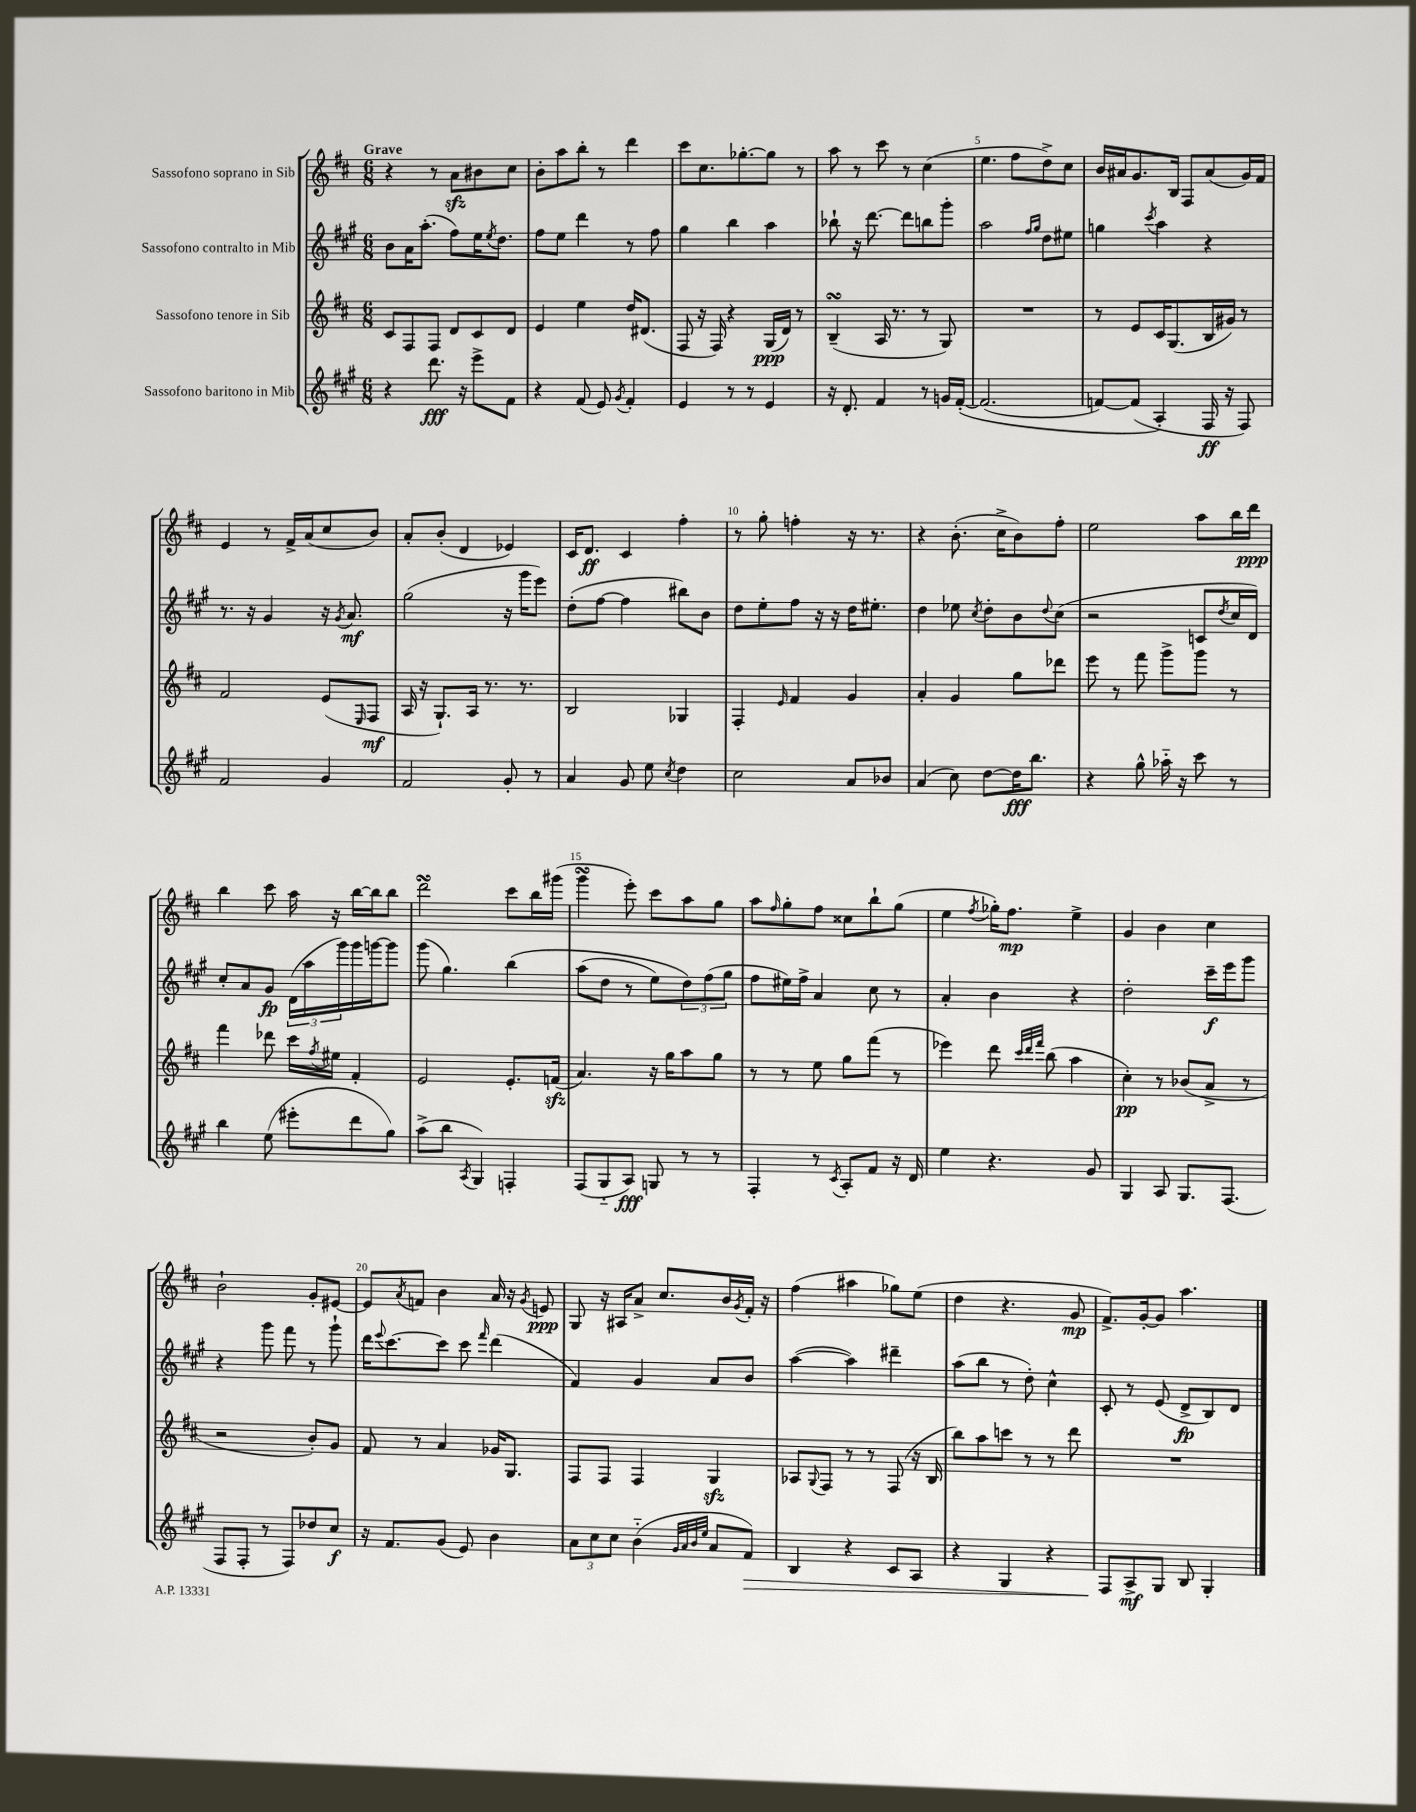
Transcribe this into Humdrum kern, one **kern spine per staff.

**kern	**kern	**kern	**kern
*staff4	*staff3	*staff2	*staff1
*clefG2	*clefG2	*clefG2	*clefG2
*k[f#c#g#]	*k[f#c#]	*k[f#c#g#]	*k[f#c#]
*M6/8	*M6/8	*M6/8	*M6/8
4r	8c#	8b	4r
.	8F#	16a	.
.	.	(8.aa'	.
8.ddd	8F#	.	8r
.	8d	8ff#)	8a
16r	.	.	.
8eee^	8c#	16ee	8b#
.	.	8qee	.
.	.	8.dd	.
8f#	8d	.	8cc#
=	=	=	=
4r	4e	8ff#	8b'
.	.	8ee	8aa
(8f#	4ee	4ddd	8bb'
8e)	.	.	8r
8qg#	.	.	.
4f#'	16dd	8r	4ddd
.	(8.d#	.	.
.	.	8ff#	.
=	=	=	=
4e	8F#	4gg#	8ccc#
.	16r	.	8.cc#
.	16F#)	.	.
8r	4r	4bb	.
.	.	.	[8.gg-'
8r	.	.	.
4e	(16G	4aa	8gg-]
.	16d)	.	.
.	8r	.	8r
=	=	=	=
16r	(4B~	8bb-`	8aa
8.d'	.	.	.
.	.	16r	8r
.	.	[8.ddd	.
4f#	16A	.	8ccc#
.	8.r	.	.
.	.	8ddd]	8r
8r	8r	8bb	(4cc#
16g	8G)	8ggg#'	.
&([16f#'	.	.	.
=	=	=	=
(2.f#]	2.r	2aa	4.ee
.	.	.	8ff#
.	.	16qqff#	.
.	.	16qqgg#	.
.	.	8dd	8dd^)
.	.	8ee#	8cc#
=	=	=	=
[8f)	8r	4gg	16b
.	.	.	16a#
(8f]	8e	.	8.g
.	.	8qccc#	.
4A'&)	16c#	4aa	.
.	(8.G	.	16B
.	.	.	8F#
16F#	16B	4r	(8a#
16r	16g#)	.	.
8F#)	8r	.	16g)
.	.	.	16f#
=	=	=	=
2f#	2f#	8.r	4e
.	.	16r	.
.	.	4g#	8r
.	.	.	16f#^
.	.	.	(16a
4g#	(8e	16r	8cc#
.	.	8qg#	.
.	.	8.a	.
.	16qqE	.	.
.	8F#	.	8b)
=	=	=	=
2f#	16A	(2gg#	8a'
.	16r	.	.
.	8.G`)	.	(8b'
.	.	.	4d
.	16A	.	.
.	8.r	.	.
8g#'	.	16r	4e-)
.	8.r	16ggg#	.
8r	.	8eee)	.
=	=	=	=
4a	2B	(8dd'	16c#
.	.	.	8.d
.	.	[8ff#	.
8g#	.	4ff#]	4c#
8ee	.	.	.
8qcc#	.	.	.
4dd	4G-	8bb#)	4ff#'
.	.	8b	.
=	=	=	=
2cc#	4F#'	8dd	8r
.	.	8ee'	8gg'
.	16qqe	.	.
.	4f#	8ff#	4ff'
.	.	16r	.
.	.	16r	.
8a	4g	16dd	16r
.	.	8.ee#'	8.r
8b-	.	.	.
=	=	=	=
(4a	4a'	4dd	4r
8cc#)	4g	8ee-	(8.b'
.	.	8qcc#	.
[8dd	.	8dd'	.
.	.	.	16cc#^
16dd]	8gg	8b	8b)
8.bb	.	.	.
.	.	8qqdd	.
.	8ddd-	(8cc#	8ff#'
=	=	=	=
4r	8eee	2r	2ee
.	8r	.	.
8gg#^^	8fff#	.	.
16aa-'~	8ggg^	.	.
16r	.	.	.
8ccc#	8ggg	8c	8aa
.	.	8qdd	.
8r	8r	16cc#	16bb
.	.	16d)	16ddd
=	=	=	=
4bb	4fff#	8cc#'	4bb
.	.	8a	.
(8ee	8ddd-	8g#	8ccc#
8eee#'	16ccc#	(24d	16aa
.	.	24aa	.
.	8qff#	.	.
.	16ee#	.	16r
.	.	24ggg#)	.
8ddd	4f#'	16ggg#	[16bb
.	.	[16ggg	16bb]
8gg#)	.	8ggg]	8bb
=	=	=	=
(8aa^	2e	(8ggg#	2ddd
8bb	.	4.gg#)	.
8qA	.	.	.
4G#)	.	.	.
4F'	8.e'	&(4bb	8ccc#
.	.	.	16bb
.	(16f	.	(16ggg#
=	=	=	=
(8F#	4.a)	(8aa	4ggg
8G#'~	.	8dd	.
8A)	.	8r	8eee')
8G	16r	8ee)	8ccc#
.	16gg	.	.
8r	8aa	12dd&)	8aa
.	.	(12ff#	.
8r	8gg	.	8gg
.	.	12gg#	.
=	=	=	=
4F#'	8r	8ff#	8aa
.	.	.	16qqff#
.	8r	16ee#)	8gg'
.	.	16ff#^	.
8r	8ee	4a	8ff#
8qc#	.	.	.
8A'	8gg	.	8cc##
8f#	(8fff#	8cc#	8bb`
16r	8r	8r	(8gg
16d	.	.	.
=	=	=	=
4ee	4eee-)	4a'	4ee
.	.	.	8qff#
4.r	8ddd	4b	16gg-')
.	.	.	8.ff#
.	32qqccc#	.	.
.	32qqddd	.	.
.	32qqfff#	.	.
.	(8bb	.	.
.	4aa	4r	4ee^
8g#	.	.	.
=	=	=	=
4G#	4cc#')	2dd'	4g
8A	8r	.	4b
8.G#	(8b-	.	.
.	8a^	16ccc#~	4cc#
(8.F#	.	16eee	.
.	8r	8ggg#	.
=	=	=	=
8F#	2r	4r	2b`
8F#'	.	.	.
8r	.	8ggg#	.
8F#)	.	8fff#	.
8dd-	8b')	8r	8g'
8cc#	8g	8ggg#`	[8e#
=	=	=	=
16r	8f#	16ddd	8e#]
.	.	8qqeee	.
8.f#	.	[8.ccc#	.
.	.	.	8qa
.	8r	.	8f
(8g#	4a	8ccc#]	4b
8e)	.	8ccc#	.
.	.	16qqfff#	.
4b	16g-	(4ddd	16a
.	8.G	.	16r
.	.	.	8qg
.	.	.	8e
=	=	=	=
12a	8F#	4f#)	8G
12cc#	.	.	.
.	8F#	.	16r
12cc#	.	.	.
.	.	.	16A#
(4b'~	4F#	4g#	8a^
.	.	.	8.cc#
32qqg#	.	.	.
32qqa	.	.	.
32qqb	.	.	.
32qqee	.	.	.
8a	4G	8a	.
.	.	.	16b
.	.	.	8qg
8f#)	.	8b	16f#'
.	.	.	16r
=	=	=	=
4B	8A-	([4aa	(4ff#
.	8qqG	.	.
.	8F#	.	.
4r	8r	4aa])	4aa#
.	8r	.	.
8c#	(8F#	4ddd#~	8gg-)
8A	16r	.	(8ee
.	16B	.	.
=	=	=	=
4r	8bb)	(8aa	4dd
.	8aa	8bb	.
4G#	8ccc	8r	4.r
.	8r	8dd')	.
4r	8r	4cc#^^	.
.	8ddd	.	8g
=	=	=	=
8F#	2.r	8c#'	8.f#^)
8A^	.	8r	.
.	.	.	[16g'
8G#	.	(8e	8g]
8B	.	8d^	4.aa
4G#'	.	8B)	.
.	.	8d	.
==	==	==	==
*-	*-	*-	*-
